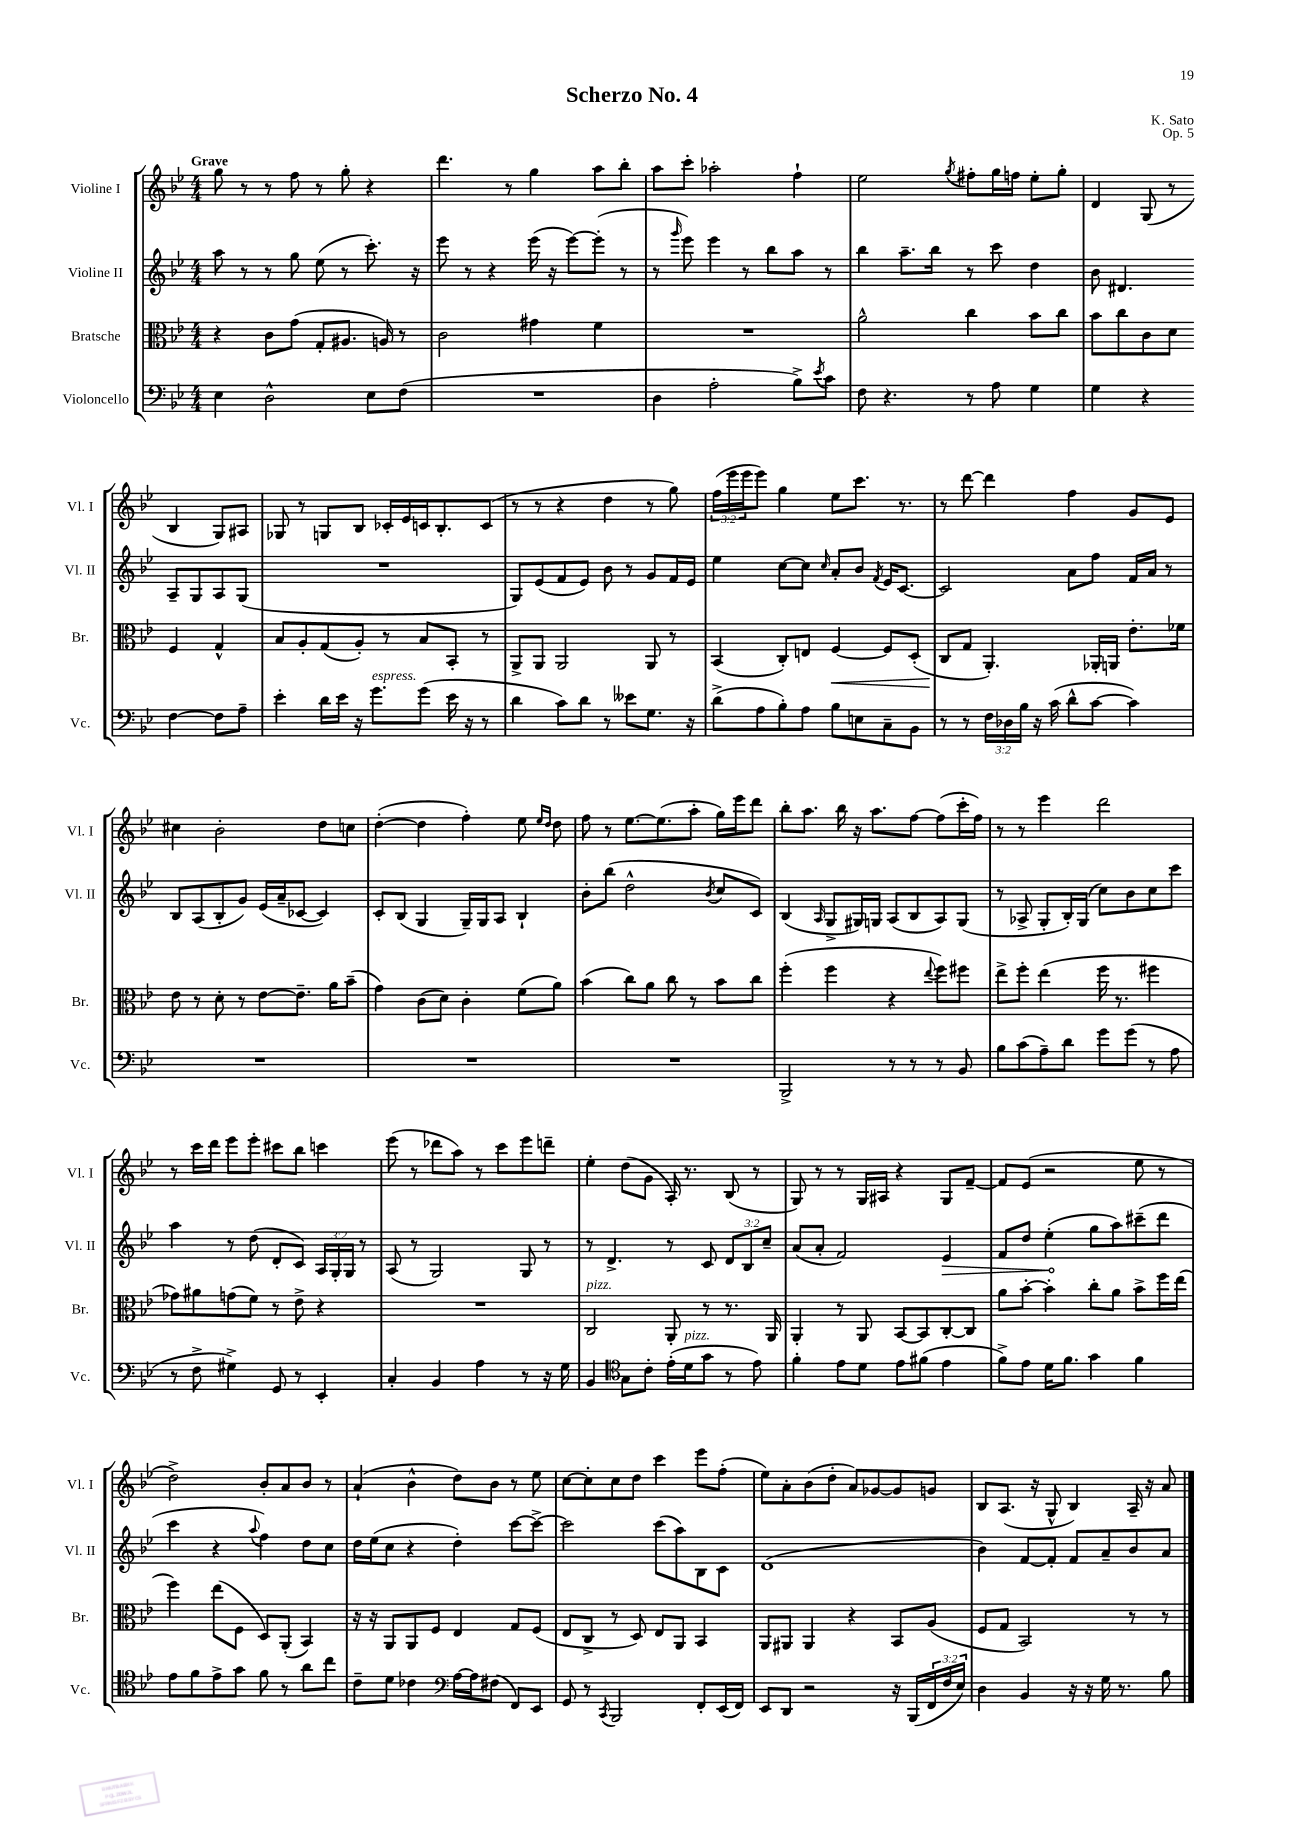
\header { title = "Scherzo No. 4" composer = "K. Sato" opus = "Op. 5" }
<<
\new StaffGroup <<
\new Staff = "s0" \with { instrumentName = "Violine I" shortInstrumentName = "Vl. I" } {
    \clef treble \key bes \major \numericTimeSignature \time 4/4 \override Staff.TupletNumber.text = #tuplet-number::calc-fraction-text \tempo "Grave"
    g''8 r8 r8 f''8 r8 g''8-. r4 |
    d'''4. r8 g''4 a''8 bes''8-. |
    a''8 c'''8-. aes''2-. f''4-! |
    ees''2 \acciaccatura { g''8 } fis''8-. g''16 f''16 ees''8-. g''8-. |
    d'4 g8( r8 bes4 g8) ais8 |
    ges8 r8 g8 bes8 ces'16-. ees'16 c'16 bes8.-. c'8( |
    r8 r8 r4 d''4 r8 g''8) |
    \tuplet 3/2 { f''16( ees'''16 ees'''16 } ees'''8) g''4 ees''8 c'''8. r8. |
    r8 d'''8~ d'''4 f''4 g'8 ees'8 |
    cis''4 bes'2-. d''8 c''8 |
    d''4~-.( d''4 f''4-.) ees''8 \grace { ees''16 d''16 } d''8 |
    f''8 r8 ees''8.~ ees''8.( a''8-. g''16) ees'''16 d'''8 |
    bes''8-. a''8. bes''16 r16 a''8. f''8~ f''8( c'''16-. f''16) |
    r8 r8 ees'''4 d'''2 |
    r8 c'''16 d'''16 ees'''8 ees'''8-. cis'''8 bes''8 c'''4 |
    ees'''8( r8 des'''8 a''8) r8 c'''8 ees'''8 d'''8-- |
    ees''4-. d''8( g'8 a16-.) r8. bes8( r8 |
    g8) r8 r8 g16 ais16 r4 g8 f'8~-- |
    f'8 ees'8( r2 ees''8 r8 |
    d''2->) bes'8-. a'8 bes'8 r8 |
    a'4-!( bes'4-^ d''8) bes'8 r8 ees''8 |
    c''8~ c''8-. c''8 d''8 c'''4 ees'''8 f''8-.( |
    ees''8) a'8-. bes'8( d''8-. a'8) ges'8~ ges'8 g'8 |
    bes8 a8.( r16 g8-^ bes4) a16-- r16 a'8 \bar "|." |
}
\new Staff = "s1" \with { instrumentName = "Violine II" shortInstrumentName = "Vl. II" } {
    \clef treble \key bes \major \numericTimeSignature \time 4/4 \override Staff.TupletNumber.text = #tuplet-number::calc-fraction-text
    a''8 r8 r8 g''8 ees''8( r8 c'''8.-.) r16 |
    ees'''8 r8 r4 ees'''16( r16 ees'''8~) ees'''8-.( r8 |
    r8 \grace { g'''16 } ees'''8) ees'''4 r8 bes''8 a''8 r8 |
    bes''4 a''8.-- bes''16 r8 c'''8 d''4 |
    bes'8 dis'4. a8-- g8 a8 g8( |
    R1 |
    g8) ees'8( f'8 ees'8) bes'8 r8 g'8 f'16 ees'16 |
    ees''4 c''8~ c''8 \grace { c''16 } a'8-. bes'8 \acciaccatura { f'8 } ees'16 c'8.~ |
    c'2 a'8 f''8 f'16 a'16 r8 |
    bes8 a8( bes8-. g'8) ees'16( a'16-- ces'8~ ces'4) |
    c'8-. bes8( g4 g16--) g16 a8 bes4-! |
    bes'8-. bes''8( d''2-^ \acciaccatura { bes'8 } c''8 c'8) |
    bes4( \grace { a16 } g8-> gis16) g16 a8( bes8 a8) g8( |
    r8 aes8-> g8-. bes16-.) g16( c''8) bes'8 c''8 c'''8 |
    a''4 r8 d''8( d'8-. c'8) \tuplet 3/2 { a16 g16-. g16 } r8 |
    a8( r8 g2) g8 r8 |
    r8 d'4.-> r8 c'8 \tuplet 3/2 { d'8 bes8 c''8-- } |
    a'8( a'8-. f'2) \once \override Hairpin.circled-tip = ##t ees'4\> |
    f'8 d''8 ees''4-.\!( g''8 a''8) cis'''8--( d'''8 |
    c'''4 r4 \appoggiatura { a''8 } f''4) d''8 c''8 |
    d''16 ees''16( c''8 r4 d''4-.) c'''8~ c'''8~-> |
    c'''2 c'''8( a''8) bes8 c'8 |
    d'1( |
    bes'4) f'8~ f'8-. f'8 a'8-- bes'8 a'8 \bar "|." |
}
\new Staff = "s2" \with { instrumentName = "Bratsche" shortInstrumentName = "Br." } {
    \clef alto \key bes \major \numericTimeSignature \time 4/4
    r4 c'8 g'8( g8-. ais8. a16) r8 |
    c'2 gis'4 f'4 |
    R1 |
    a'2-^ c''4 bes'8 c''8 |
    bes'8 c''8 c'8 d'8 f4 g4-^ |
    bes8 a8-. g8( a8-.) r8 bes8 bes,8-. r8 |
    a,8-> a,8 a,2 a,8 r8 |
    bes,4( c8-.) e8 f4~\< f8 d8-.( |
    c8\! g8 a,4.-.) aes,16-. a,16 ees'8.-. fes'16 |
    ees'8 r8 d'8-. r8 ees'8~ ees'8.-- a'16 bes'8--( |
    g'4) c'8( d'8) c'4-. f'8( a'8) |
    bes'4( c''8) a'8 c''8 r8 bes'8 c''8 |
    f''4-.( f''4 r4 \appoggiatura { ees''8 } f''8) fis''8 |
    ees''8-> f''8-. ees''4( f''16 r8. fis''4 |
    ges'8) ais'8 g'8( f'8) r8 ees'8-> r4 |
    R1 |
    c2^\markup { \italic "pizz." } a,8-. r8 r8. a,16 |
    a,4-. r8 a,8 bes,8~ bes,8 c8~-. c8 |
    a'8 bes'8~-. bes'4-. c''8-. a'8 bes'8-> f''16 ees''16( |
    f''4) ees''8( f8 d8) a,8-.( bes,4) |
    r16 r16 a,8 a,8 f8 ees4 g8 f8( |
    ees8 c8-> r8 d8) ees8 a,8 bes,4 |
    a,8 ais,8 ais,4 r4 bes,8 a8( |
    f8 g8 bes,2) r8 r8 \bar "|." |
}
\new Staff = "s3" \with { instrumentName = "Violoncello" shortInstrumentName = "Vc." } {
    \clef bass \key bes \major \numericTimeSignature \time 4/4 \override Staff.TupletNumber.text = #tuplet-number::calc-fraction-text
    ees4 d2-^ ees8 f8( |
    R1 |
    d4 a2-. bes8->) \acciaccatura { ees'8 } c'8 |
    f8 r4. r8 a8 g4 |
    g4 r4 f4~ f8 a8-- |
    ees'4-. d'16 ees'16 r16 g'8.^\markup { \italic "espress." } g'8( ees'16 r16 r8 |
    d'4 c'8) d'8 r8 eeses'8 g8. r16 |
    d'8->( a8 bes8-.) a8 bes8 e8 c8-- bes,8 |
    r8 r8 \tuplet 3/2 { f16 des16 bes16 } r16 c'16( d'8-^ c'8~ c'4) |
    R1 |
    R1 |
    R1 |
    bes,,2-> r8 r8 r8 bes,8 |
    bes8 c'8( a8--) d'8 g'8 g'8( r8 a8 |
    r8 f8-> gis4->) g,8 r8 ees,4-. |
    c4-. bes,4 a4 r8 r16 g16 |
    bes,4 \clef tenor g8 c'8-. ees'16-.( d'16^\markup { \italic "pizz." } g'8 r8 ees'8) |
    f'4-. ees'8 d'8 ees'8 fis'8( ees'4 |
    f'8->) ees'8 d'16 f'8. g'4 f'4 |
    ees'8 f'8 ees'8-> g'8 f'8 r8 a'8 c''8 |
    c'8-- d'8 ces'4 \clef bass a16~ a16 fis8( f,8) ees,8 |
    g,8 r8 \acciaccatura { c,8 } bes,,2 f,8-. ees,16( f,16) |
    ees,8 d,8 r2 r16 bes,,16( \tuplet 3/2 { f,16 f16 ees16) } |
    d4 bes,4 r16 r16 g16 r8. bes8 \bar "|." |
}
>>
>>
\layout { \context { \Score \remove "Bar_number_engraver" } }
